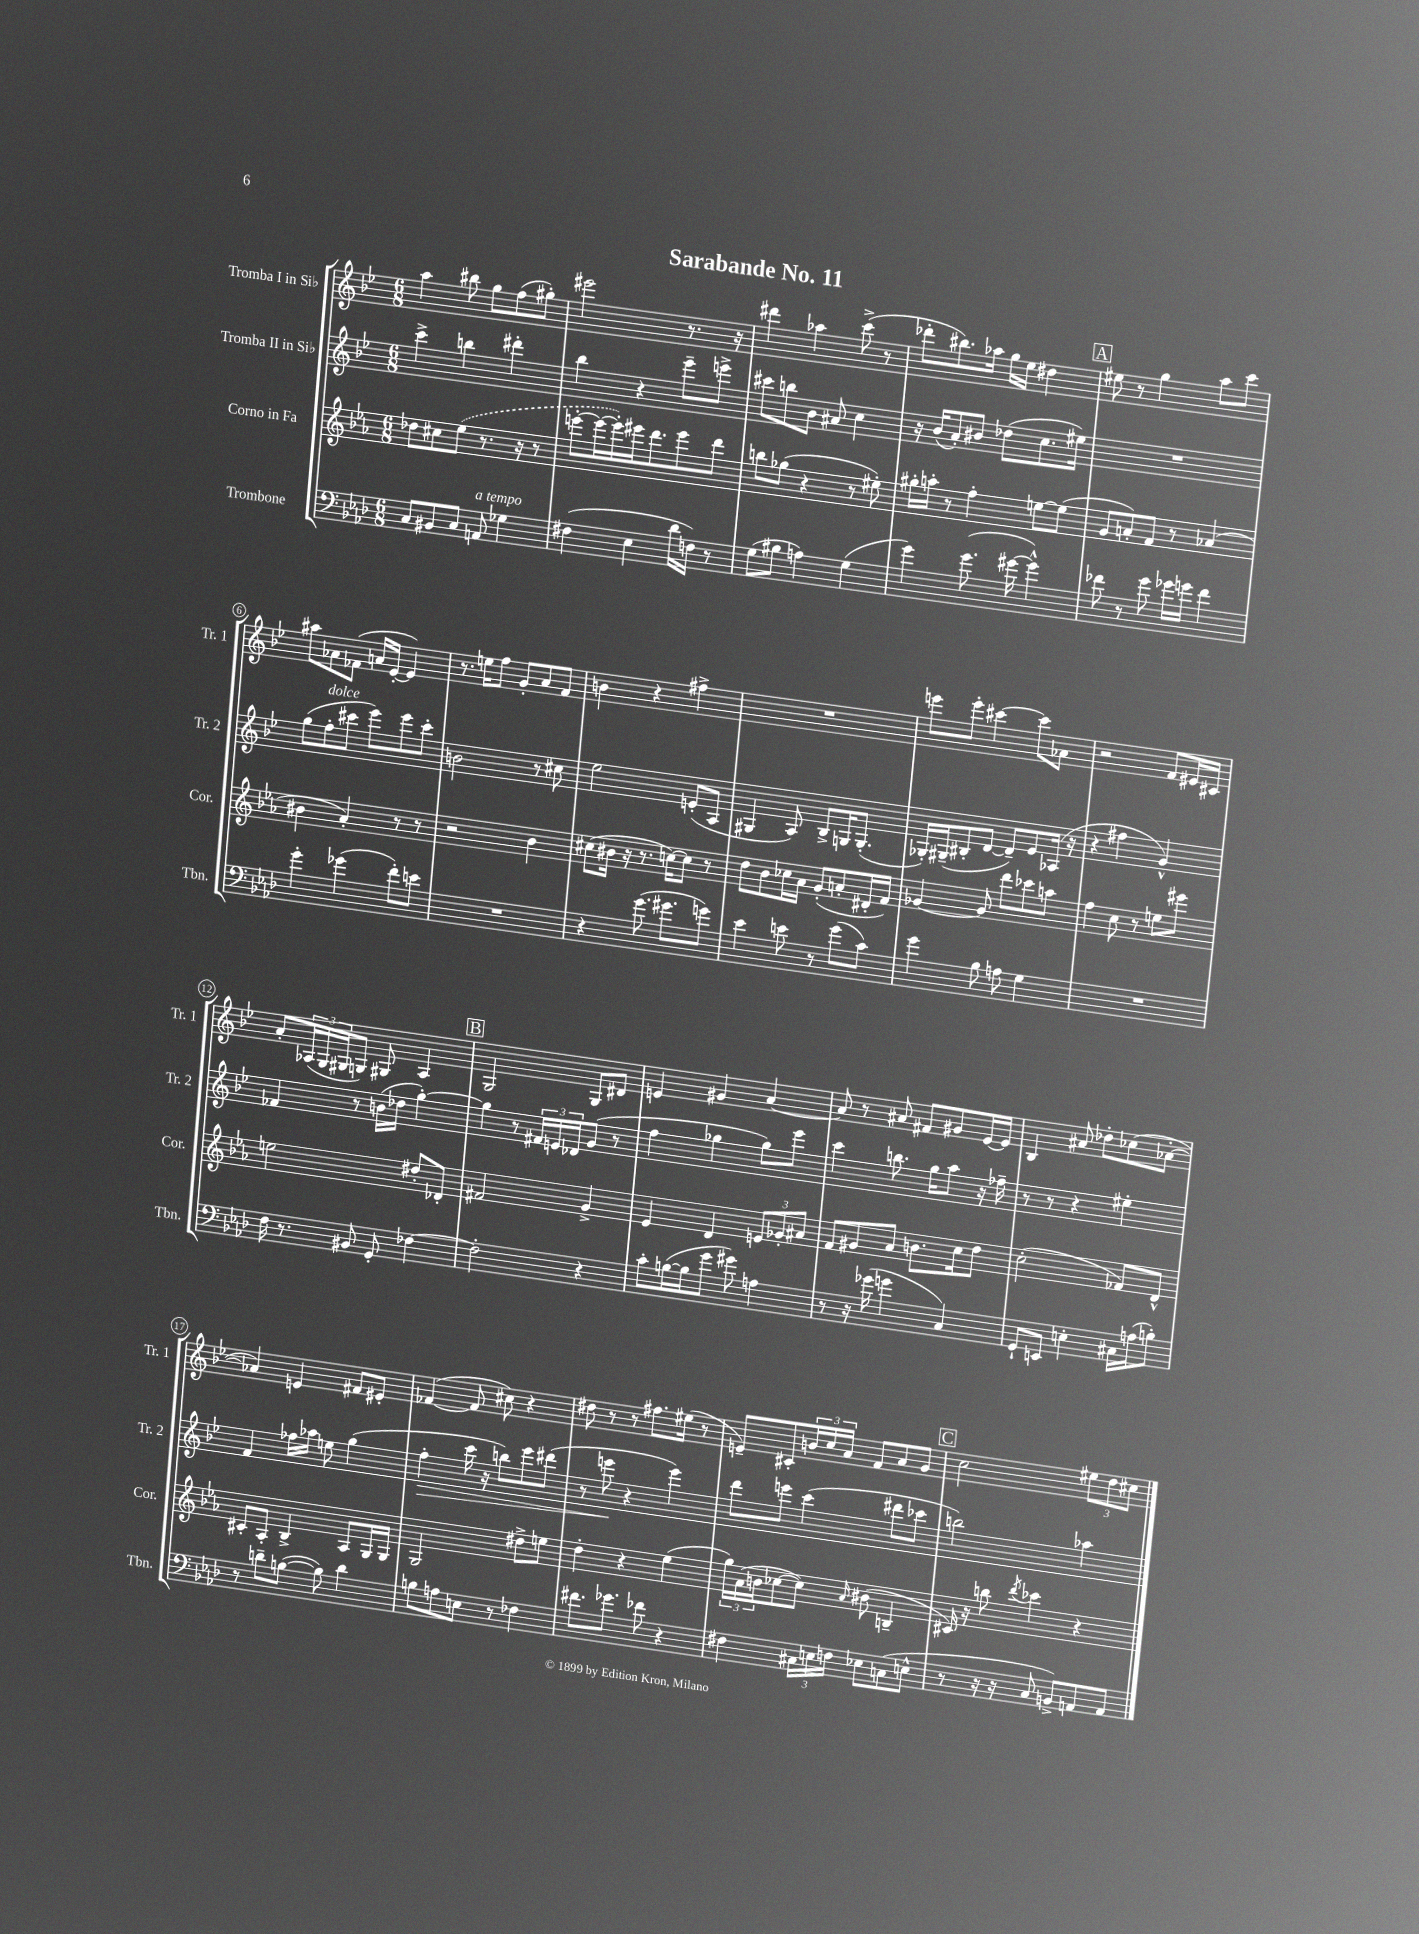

**kern	**kern	**kern	**kern
*staff4	*staff3	*staff2	*staff1
*clefF4	*clefG2	*clefG2	*clefG2
*k[b-e-a-d-]	*k[b-e-a-]	*k[b-e-]	*k[b-e-]
*M6/8	*M6/8	*M6/8	*M6/8
8C	8dd-	4ccc^	4aa
8BB#	8cc#	.	.
8C	(8ee-	4bb	8bb#
8AA	8.r	.	8gg
4G-	.	4ddd#'	(8ff
.	16r	.	.
.	8r	.	8gg#')
=	=	=	=
(4F#	[8eee'	4bb-	2eee#
.	16eee_	.	.
.	16eee'])	.	.
4E-	16eee#	4r	.
.	8.ddd	.	.
16d-	8eee#	8eee-~	8.r
16F)	.	.	.
8r	8ddd	8eee^	.
.	.	.	16r
=	=	=	=
(8G	8bb	8ccc#	4ddd#
8B#	(8gg-	8bb	.
4A)	4r	8b-	4aa-
.	.	8a#	.
(4G	8r	4cc	(8ccc^
.	8ee#')	.	8r
=	=	=	=
4g)	16gg#'	16r	8ddd-'
.	16aa'	(16b-	.
.	8r	8a')	8.bb#)
(8.g	4ff'	8b#	.
.	.	.	16aa-
.	.	(8dd-	16gg
[16g#	.	.	16ee-
4g#^^])	[8ee	8.cc	4dd#
.	(8ee]	.	.
.	.	16ee#)	.
=	=	=	=
8f-	8g	2.r	8ee#
8r	8a')	.	8r
8g	8f	.	4gg
16g-	8r	.	.
16g	.	.	.
4f-	(4a-	.	8aa
.	.	.	8ccc
=	=	=	=
4g'	4b#	(8gg	8aa#
.	.	8ff'	8a-
(4g-	4a-')	8ccc#	(8f-
.	.	8eee-)	16a
.	.	.	[16e-'
8f')	8r	8eee-	4e-])
8e	8r	8ccc#'	.
=	=	=	=
2.r	2r	2b	8.r
.	.	.	16ee
.	.	.	8ff
.	.	.	8g'
.	4b-	8r	8a
.	.	8cc#	8f
=	=	=	=
4r	(8cc#	2ee-	4b
.	16b#	.	.
.	16r	.	.
(8.g	8.r	.	4r
8.g#	[16cc)	.	.
.	8cc]	(8e'	4ff#^
8g)	8r	8A	.
=	=	=	=
4e-	8dd	4G#	2.r
.	8b-	.	.
8e	16cc-	8A)	.
.	16a-	.	.
8r	(8g'	8B-^	.
(8g	8a'	16G	.
.	.	(8.G'	.
8c)	16d#'	.	.
.	16f)	.	.
=	=	=	=
4g	[4g-	16G-')	8eee
.	.	(16G#~	.
.	.	8B#'	8eee'
8B-	8g-]	[8d	[4ccc#
8A	8ddd	8d~])	.
4G	8ccc-	8e-	8ccc#]
.	8aa	(16A-	8a-
.	.	16r	.
=	=	=	=
2.r	4ff	4r	2r
.	8cc	4ff#	.
.	8r	.	.
.	8ee	4g^^)	8f
.	8eee#	.	16e#
.	.	.	16c#
=	=	=	=
16F	2ee	4f-	8a'
8.r	.	.	.
.	.	.	(24A-
.	.	.	24G
.	.	.	24G#
8BB#	.	8r	8G)
8GG'	.	(16b	8G#
.	.	16dd-	.
[4F-	8dd#'	[4gg')	4A-
.	8d-'	.	.
=	=	=	=
2F-']	2f#	4gg]	2G
.	.	8r	.
.	.	24f#	.
.	.	24e	.
.	.	24d-	.
4r	4g^	(8g	8G
.	.	8r	8d#
=	=	=	=
8c'	4e-	4ff	4e
([16B	.	.	.
16B]	.	.	.
8g	4d	4gg-	4g#
8g#)	.	.	.
4A	12e	8gg-)	[4a
.	12g-'	.	.
.	.	8eee-	.
.	12a#	.	.
=	=	=	=
8r	8f	4ccc	8a]
16r	8g#	.	8r
(16g-	.	.	.
4g	8a-	8.bb	8a#
.	8.b	.	8f#
.	.	16gg	.
4C)	.	8aa	8g#
.	16cc	.	.
.	8dd	16r	[16e-
.	.	16ff-~	16e-]
=	=	=	=
8GG`	(2cc'	8r	4B-
8EE	.	8r	.
4E'	.	4r	8a#
.	.	.	8dd-'
16C#	8f-)	4ee#'	(8cc-
(16A	.	.	.
8B')	8d^^	.	[8a-'
=	=	=	=
8r	8c#'	4f	4a-])
8d~	8A-'	.	.
([8B	4B-^	16ff-	4e
.	.	16aa-	.
8B])	.	8ee	.
4d	8A-	(4gg	8f#
.	16G	.	8e#'
.	16G	.	.
=	=	=	=
8B	2G	4ff'	([4f-
8A	.	.	.
8E	.	16ccc	8f-]
.	.	16r	.
8r	.	8bb)	8cc#)
4F-	8dd#^	8eee-	4r
.	8ee	(8ddd#	.
=	=	=	=
8.f#	4dd'	8r	8dd#
.	.	8eee	8r
8.g-	.	.	.
.	4r	4r	8r
8f-	.	.	8.ff#
4r	(4ee-	4eee)	.
.	.	.	(16ee#
.	.	.	8r
=	=	=	=
4F#	24gg)	8ddd	8e~)
.	(24a-	.	.
.	24b	.	.
.	[8cc-	8eee	8c#'
24C#	8cc-])	(4ccc	24b
24E	.	.	24cc
24F	.	.	24a
.	16qqa-	.	.
8E-	(8b#	.	8f
(8C	4B~	8ddd#	8a
8E^^	.	8ccc-	8g
=	=	=	=
8r	16c#)	2bb)	2cc
.	16r	.	.
16r	8bb	.	.
16r	.	.	.
.	8qddd	.	.
8C	4ccc-	.	.
8BB^)	.	.	.
8AA	4r	4aa-	12ee#
.	.	.	12dd
8AA	.	.	.
.	.	.	12cc#
==	==	==	==
*-	*-	*-	*-
